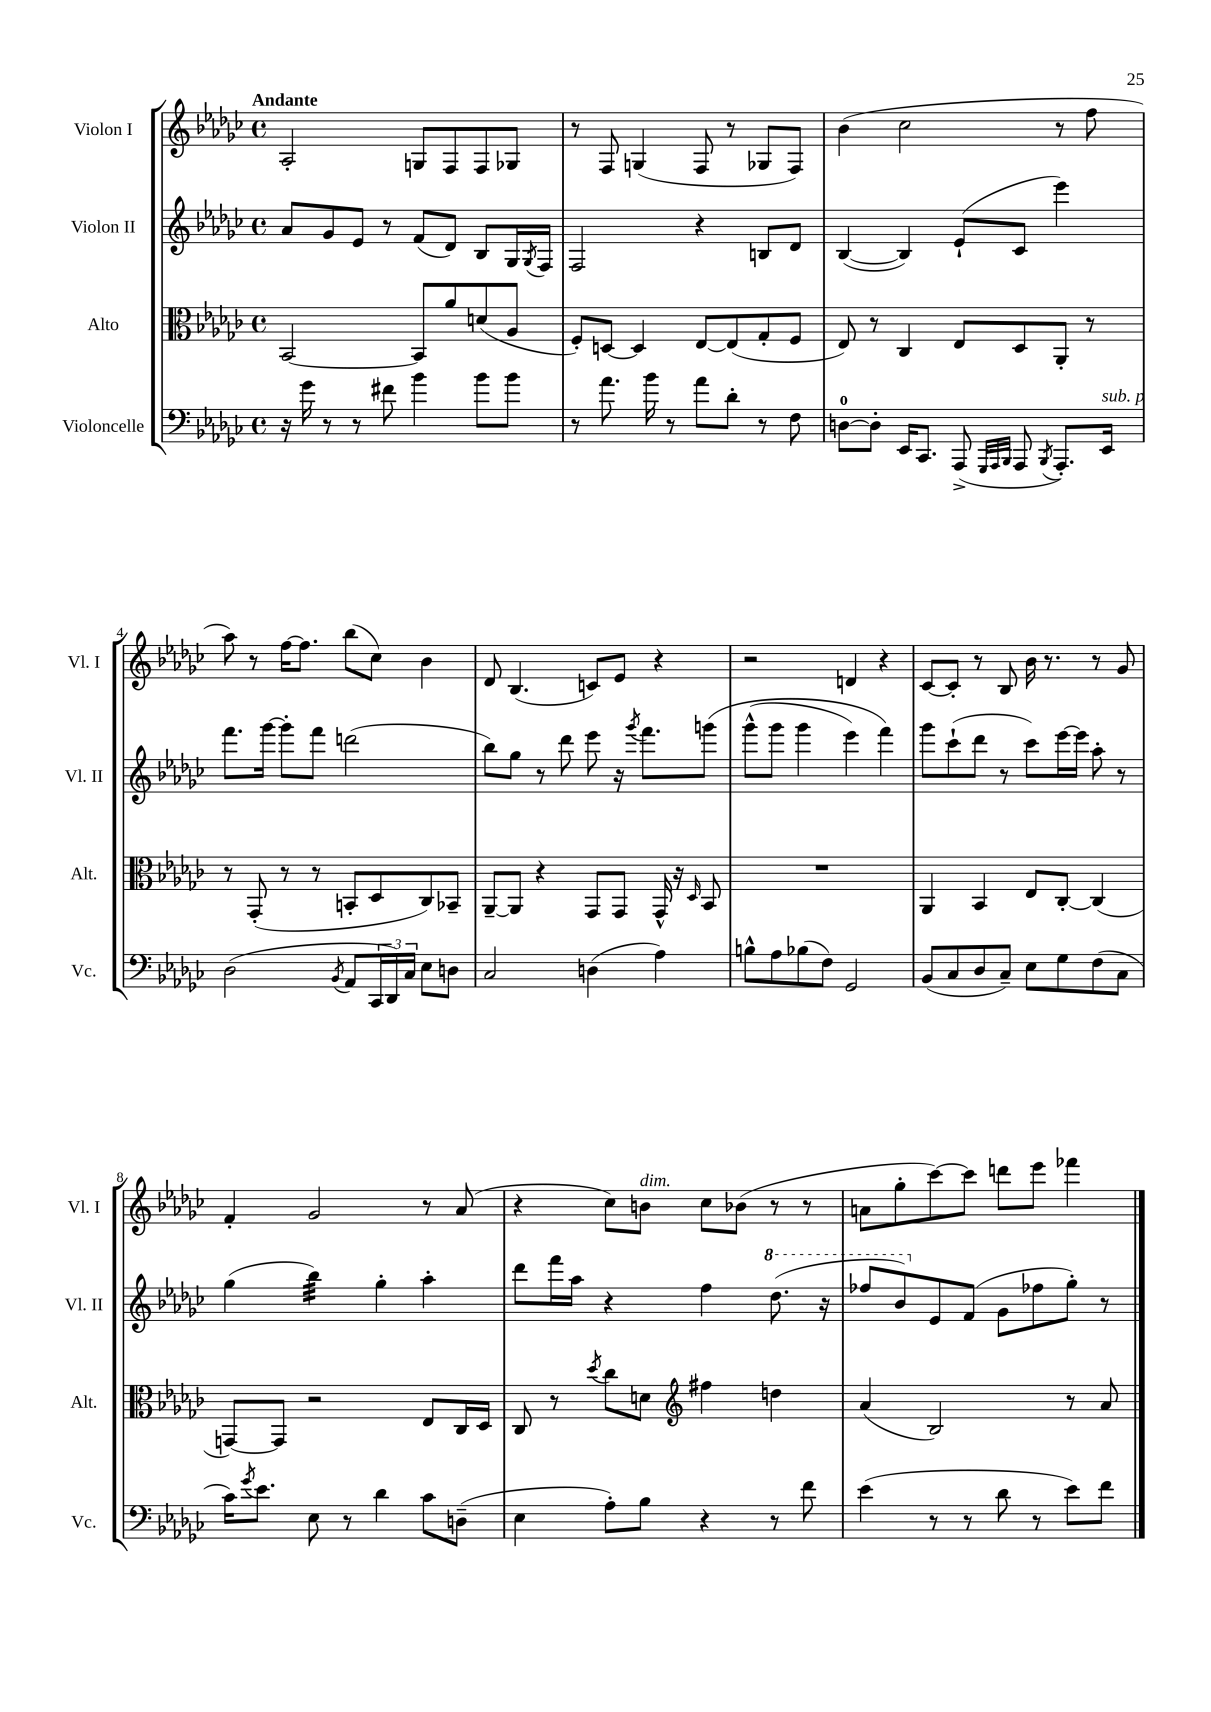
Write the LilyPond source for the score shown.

<<
\new StaffGroup <<
\new Staff = "s0" \with { instrumentName = "Violon I" shortInstrumentName = "Vl. I" } {
    \clef treble \key ges \major \defaultTimeSignature \time 4/4 \tempo "Andante"
    aes2-. g8 f8 f8 ges8 |
    r8 f8 g4( f8 r8 ges8 f8) |
    bes'4( ces''2 r8 f''8 |
    aes''8) r8 f''16~ f''8. bes''8( ces''8) bes'4 |
    des'8 bes4.( c'8) ees'8 r4 |
    r2 d'4 r4 |
    ces'8~ ces'8-. r8 bes8 bes'16 r8. r8 ges'8 |
    f'4-. ges'2 r8 aes'8( |
    r4 ces''8) b'8^\markup { \italic "dim." } ces''8 bes'8( r8 r8 |
    a'8 ges''8-. ces'''8~) ces'''8 d'''8 ees'''8 fes'''4 \bar "|." |
}
\new Staff = "s1" \with { instrumentName = "Violon II" shortInstrumentName = "Vl. II" } {
    \clef treble \key ges \major \defaultTimeSignature \time 4/4
    aes'8 ges'8 ees'8 r8 f'8( des'8) bes8 ges16 \acciaccatura { ges8 } f16 |
    f2 r4 b8 des'8 |
    bes4~( bes4) ees'8-!( ces'8 ees'''4) |
    f'''8. ges'''16~ ges'''8-. f'''8 d'''2( |
    bes''8) ges''8 r8 des'''8 ees'''8 r16 \acciaccatura { ges'''8 } f'''8. g'''8\( |
    ges'''8-^( ges'''8 ges'''4 ees'''4) f'''4\) |
    ges'''8 ces'''8-!( des'''8 r8 ces'''8) ees'''16~ ees'''16 aes''8-. r8 |
    ges''4( bes''4:32) ges''4-. aes''4-. |
    des'''8 f'''16 aes''16 r4 f''4 \ottava #1 des'''8.( r16 |
    fes'''8 bes''8) \ottava #0 ees'8 f'8( ges'8 fes''8 ges''8-.) r8 \bar "|." |
}
\new Staff = "s2" \with { instrumentName = "Alto" shortInstrumentName = "Alt." } {
    \clef alto \key ges \major \defaultTimeSignature \time 4/4
    bes,2~ bes,8 aes'8 d'8( aes8 |
    f8-.) d8~ d4 ees8~ ees8( ges8-. f8 |
    ees8) r8 ces4 ees8 des8 aes,8-. r8 |
    r8 ges,8-.( r8 r8 b,8-. des8 ces8) bes,8-- |
    aes,8~-- aes,8 r4 ges,8 ges,8 ges,16-^ r16 \grace { des16 } bes,8 |
    R1 |
    aes,4 bes,4 ees8 ces8~-. ces4( |
    g,8~) g,8 r2 ees8 ces16 des16 |
    ces8 r8 \acciaccatura { des''8 } ces''8 d'8 \clef treble fis''4 d''4 |
    aes'4( bes2) r8 aes'8 \bar "|." |
}
\new Staff = "s3" \with { instrumentName = "Violoncelle" shortInstrumentName = "Vc." } {
    \clef bass \key ges \major \defaultTimeSignature \time 4/4
    r16 ges'16 r8 r8 fis'8 bes'4 bes'8 bes'8 |
    r8 aes'8. bes'16 r8 aes'8 des'8-. r8 f8 |
    d8-0~ d8-. ees,16 ces,8. aes,,8->( \grace { ges,,32 aes,,32 bes,,32 } aes,,8 \acciaccatura { bes,,8 } aes,,8.-.) ees,16^\markup { \italic "sub. p" } |
    des2( \acciaccatura { bes,8 } aes,8 \tuplet 3/2 { ces,16 des,16) ces16 } ees8 d8 |
    ces2 d4( aes4) |
    b8-^ aes8 bes8( f8) ges,2 |
    bes,8( ces8 des8 ces8--) ees8 ges8 f8( ces8 |
    ces'16) \acciaccatura { ges'8 } ees'8. ees8 r8 des'4 ces'8 d8--( |
    ees4 aes8-.) bes8 r4 r8 f'8 |
    ees'4( r8 r8 des'8 r8 ees'8) f'8 \bar "|." |
}
>>
>>
